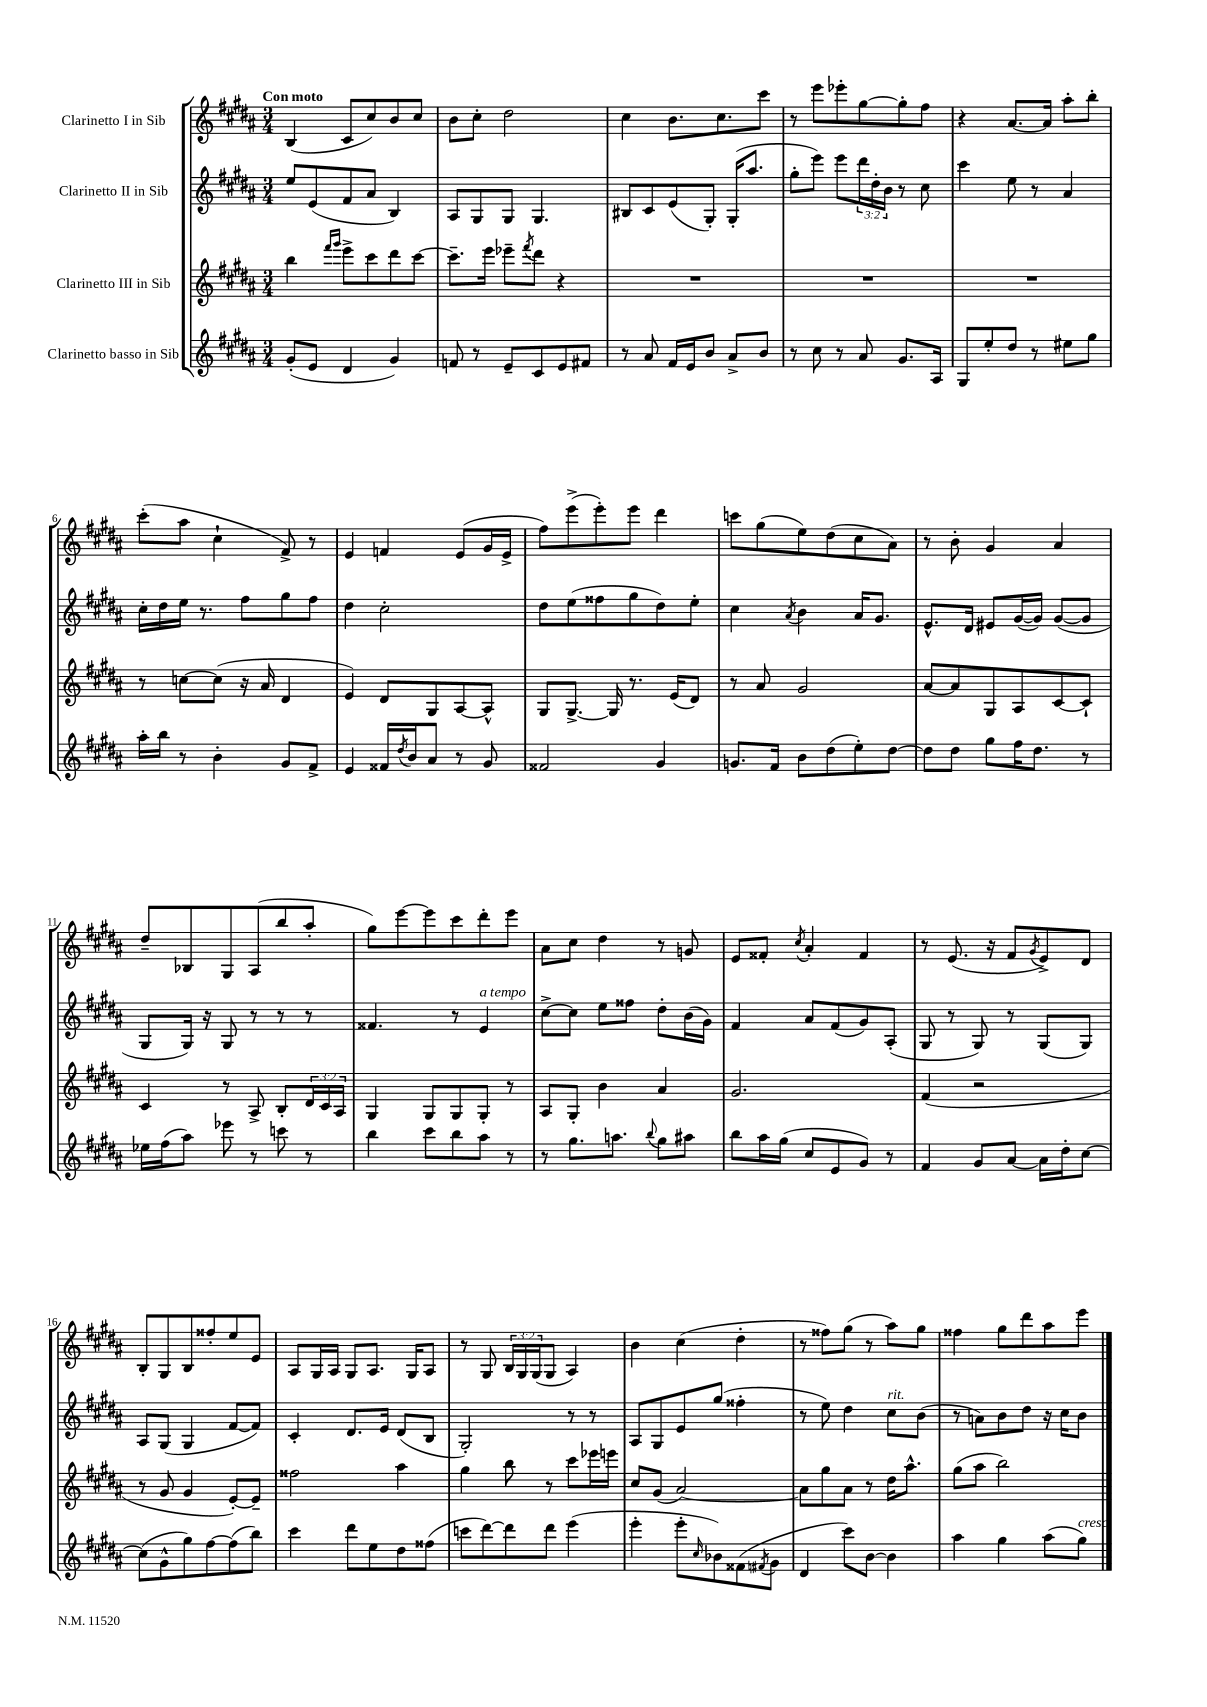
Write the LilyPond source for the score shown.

<<
\new StaffGroup <<
\new Staff = "s0" \with { instrumentName = "Clarinetto I in Sib" } {
    \clef treble \key b \major \numericTimeSignature \time 3/4 \override Staff.TupletNumber.text = #tuplet-number::calc-fraction-text \tempo "Con moto"
    b4( cis'8 cis''8) b'8 cis''8 |
    b'8 cis''8-. dis''2 |
    cis''4 b'8. cis''8. cis'''8 |
    r8 e'''8 ees'''8-. gis''8~ gis''8-. fis''8 |
    r4 ais'8.~ ais'16 ais''8-. b''8-. |
    cis'''8-.( ais''8 cis''4-! fis'8->) r8 |
    e'4 f'4 e'8( gis'16 e'16-> |
    fis''8) e'''8->( e'''8-.) e'''8 dis'''4 |
    c'''8 gis''8( e''8) dis''8( cis''8 ais'8) |
    r8 b'8-. gis'4 ais'4 |
    dis''8-- bes8 gis8 ais8( b''8 ais''8-. |
    gis''8) e'''8~ e'''8 cis'''8 dis'''8-. e'''8 |
    ais'8 cis''8 dis''4 r8 g'8 |
    e'8 fisis'8-. \acciaccatura { cis''8 } ais'4-. fisis'4 |
    r8 e'8.( r16 fis'8 \acciaccatura { gis'8 } e'8->) dis'8 |
    b8-. gis8 b8 fisis''8-. e''8 e'8 |
    ais8 gis16 ais16 gis8 ais8. gis16 ais8 |
    r8 gis8 \tuplet 3/2 { b16 gis16 gis16( } gis8 ais4) |
    b'4 cis''4( dis''4-. |
    r8 fisis''8) gis''8( r8 ais''8) gis''8 |
    fisis''4 gis''8 dis'''8 ais''8 e'''8 \bar "|." |
}
\new Staff = "s1" \with { instrumentName = "Clarinetto II in Sib" } {
    \clef treble \key b \major \numericTimeSignature \time 3/4 \override Staff.TupletNumber.text = #tuplet-number::calc-fraction-text
    e''8 e'8( fis'8 ais'8 b4) |
    ais8 gis8 gis8 gis4. |
    bis8 cis'8 e'8( gis8-.) gis16-.( ais''8. |
    gis''8-. e'''8) e'''8 \tuplet 3/2 { dis'''16 dis''16-. b'16 } r8 cis''8 |
    cis'''4 e''8 r8 ais'4 |
    cis''16-. dis''16 e''16 r8. fis''8 gis''8 fis''8 |
    dis''4 cis''2-. |
    dis''8 e''8( fisis''8 gis''8 dis''8) e''8-. |
    cis''4 \acciaccatura { ais'8 } b'4 ais'16 gis'8. |
    e'8.-^ dis'16 eis'8 gis'16~( gis'16) gis'8~( gis'8 |
    gis8 gis16) r16 gis8 r8 r8 r8 |
    fisis'4. r8 e'4^\markup { \italic "a tempo" } |
    cis''8~-> cis''8 e''8 fisis''8 dis''8-. b'16( gis'16) |
    fis'4 ais'8 fis'8( gis'8) ais8-.( |
    gis8 r8 gis8) r8 gis8( gis8) |
    ais8 gis8( gis4 fis'8~ fis'8) |
    cis'4-. dis'8. e'16 dis'8( b8 |
    gis2-.) r8 r8 |
    ais8 gis8 e'8 gis''8( fisis''4-. |
    r8 e''8) dis''4 cis''8^\markup { \italic "rit." } b'8( |
    r8 a'8) b'8 dis''8 r16 cis''16 b'8 \bar "|." |
}
\new Staff = "s2" \with { instrumentName = "Clarinetto III in Sib" } {
    \clef treble \key b \major \numericTimeSignature \time 3/4 \override Staff.TupletNumber.text = #tuplet-number::calc-fraction-text
    b''4 \grace { fis'''16 gis'''16 } e'''8-> cis'''8 dis'''8 cis'''8~ |
    cis'''8.-- e'''16 ees'''8-- \acciaccatura { fis'''8 } dis'''8 r4 |
    R2. |
    R2. |
    R2. |
    r8 c''8~ c''8( r16 ais'16 dis'4 |
    e'4) dis'8 gis8 ais8~ ais8-^ |
    gis8 gis8.~-> gis16 r8. e'16( dis'8) |
    r8 ais'8 gis'2 |
    ais'8~ ais'8 gis8 ais8 cis'8~ cis'8-! |
    cis'4 r8 ais8-> b8-. \tuplet 3/2 { dis'16 cis'16 ais16 } |
    gis4 gis8 gis8 gis8-. r8 |
    ais8 gis8-. b'4 ais'4 |
    gis'2. |
    fis'4( r2 |
    r8 gis'8 gis'4 e'8~-.) e'8-- |
    fisis''2 ais''4 |
    gis''4 b''8 r8 cis'''8 ees'''16 e'''16 |
    cis''8 gis'8( ais'2~) |
    ais'8 gis''8 ais'8 r8 dis''16 ais''8.-^ |
    gis''8( ais''8 b''2) \bar "|." |
}
\new Staff = "s3" \with { instrumentName = "Clarinetto basso in Sib" } {
    \clef treble \key b \major \numericTimeSignature \time 3/4
    gis'8-.( e'8 dis'4 gis'4) |
    f'8 r8 e'8-- cis'8 e'8 fis'8 |
    r8 ais'8 fis'16 e'16 b'8 ais'8-> b'8 |
    r8 cis''8 r8 ais'8 gis'8. ais16 |
    gis8 e''8-. dis''8 r8 eis''8 gis''8 |
    ais''16-. b''16 r8 b'4-. gis'8 fis'8-> |
    e'4 fisis'16 \acciaccatura { dis''8 } b'16 ais'8 r8 gis'8 |
    fisis'2 gis'4 |
    g'8. fis'16 b'8 dis''8( e''8-.) dis''8~ |
    dis''8 dis''8 gis''8 fis''16 dis''8. r8 |
    ees''16 fis''16( ais''8) ees'''8 r8 c'''8 r8 |
    b''4 cis'''8 b''8 ais''8 r8 |
    r8 gis''8. a''8. \appoggiatura { b''8 } gis''8 ais''8 |
    b''8 ais''16 gis''16( cis''8 e'8 gis'8) r8 |
    fis'4 gis'8 ais'8~ ais'16 dis''16-. cis''8~ |
    cis''8( gis'8-^ gis''8) fis''8~ fis''8( b''8) |
    cis'''4 dis'''8 e''8 dis''8 fisis''8( |
    c'''8 dis'''8~) dis'''8 dis'''8 e'''4( |
    e'''4-. e'''8-. \grace { cis''16 } bes'8) fisis'8( \acciaccatura { fis'8 } gis'8 |
    dis'4 cis'''8) b'8~ b'4 |
    ais''4 gis''4 ais''8( gis''8^\markup { \italic "cresc." }) \bar "|." |
}
>>
>>
